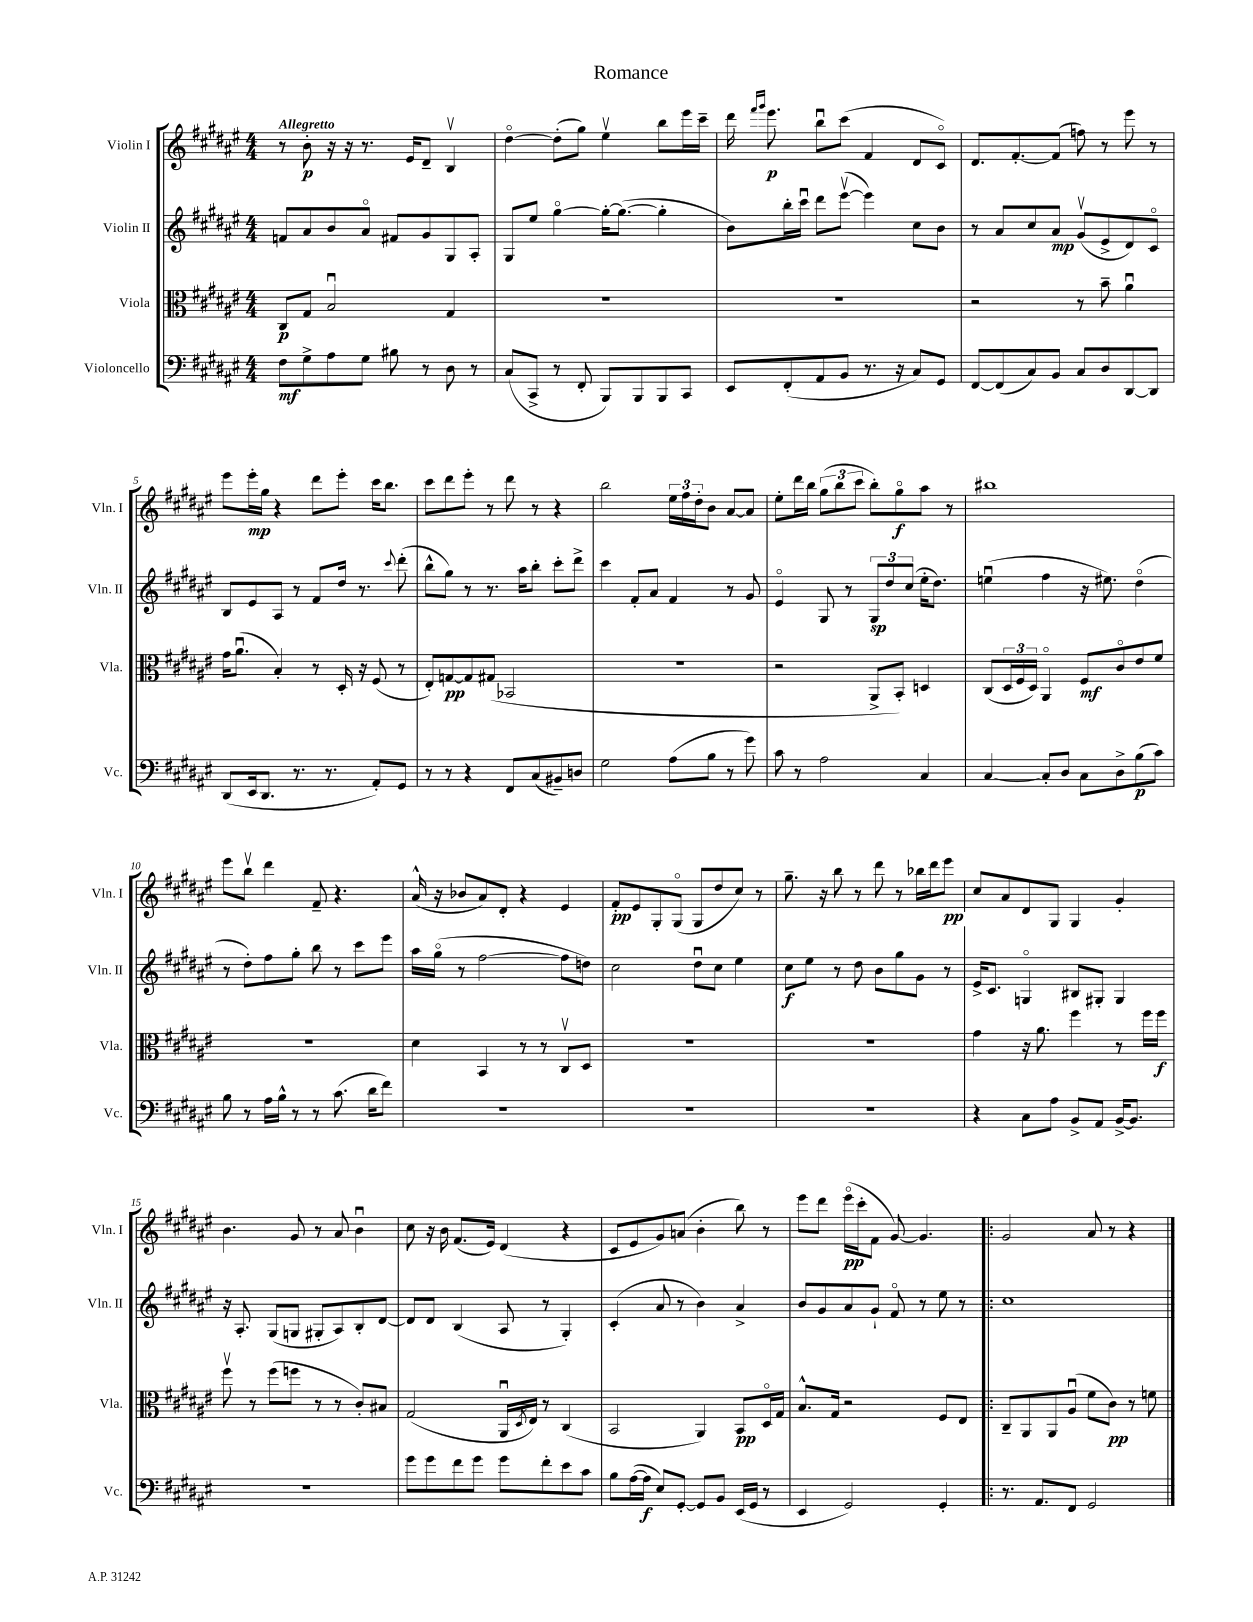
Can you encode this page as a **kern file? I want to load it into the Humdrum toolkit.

**kern	**kern	**kern	**kern
*staff4	*staff3	*staff2	*staff1
*clefF4	*clefC3	*clefG2	*clefG2
*k[f#c#g#d#a#e#]	*k[f#c#g#d#a#e#]	*k[f#c#g#d#a#e#]	*k[f#c#g#d#a#e#]
*M4/4	*M4/4	*M4/4	*M4/4
8F#	8C#	8f	8r
8G#^	8G#	8a#	8b'
8A#	2Bu	8b	16r
.	.	.	16r
8G#	.	8a#o	8.r
8B#	.	8f#	.
.	.	.	16e#
8r	.	8g#	8d#~
8D#	4G#	8G#	4Bv
8r	.	8A#'	.
=	=	=	=
(8C#	1r	8G#	[4dd#o
8CC#^	.	8ee#	.
8r	.	[4gg#o	(8dd#']
8FF#'	.	.	8gg#)
8BBB)	.	16gg#'_	4ee#v
.	.	(8.gg#_	.
8BBB	.	.	.
8BBB	.	4gg#']	8bb
8CC#	.	.	16eee#
.	.	.	16ccc#~
=	=	=	=
8EE#	1r	8b)	16ddd#
.	.	.	16qqfff#
.	.	.	16qqggg#
.	.	.	8.eee#
(8FF#'	.	16bb'	.
.	.	16ccc#u	.
8AA#	.	8ddd#	8bbu
8BB	.	([8eee#v	(8ccc#
8.r	.	4eee#])	4f#
16r	.	.	.
8C#)	.	8cc#	8d#
8GG#	.	8b	8c#o)
=	=	=	=
[8FF#	2r	8r	8.d#
(8FF#]	.	8a#	.
.	.	.	[8.f#'
8C#)	.	8cc#	.
8BB	.	8a#	(8f#]
8C#	8r	(8g#v	8ff)
8D#	8b~	8e#^	8r
[8DD#	4a#u	8d#)	8eee#
8DD#]	.	8c#o	8r
=	=	=	=
(8DD#	16g#	8B	8eee#
.	(8.a#u	.	.
16EE#	.	8e#	16eee#'
8.DD#	.	.	16gg#
.	4B')	8A#	4r
8.r	.	8r	.
.	8r	8f#	8ddd#
8.r	.	.	.
.	16D#'	16dd#	8eee#'
.	16r	8.r	.
8AA#')	(8F#	.	16ccc#
.	.	.	8.bb
.	.	8qqccc#	.
8GG#	8r	(8ddd#'	.
=	=	=	=
8r	8E#')	8bb^^	8ccc#
8r	[8G	8gg#)	8ddd#
4r	8G]	8r	8eee#'
.	(8G#	8.r	8r
8FF#	2BB-	.	8ddd#
.	.	16aa#	.
(8C#	.	8bb'	8r
8BB#~)	.	8ccc#'	4r
8D	.	8ddd#^	.
=	=	=	=
2G#	1r	4ccc#	2bb
.	.	8f#'	.
.	.	8a#	.
(8A#	.	4f#	24ee#
.	.	.	24ff#
.	.	.	24dd#'
8B	.	.	8b
8r	.	8r	[8a#
8g#)	.	8g#	8a#]
=	=	=	=
8c#	2r	4e#o	8ee#'
8r	.	.	16ddd#
.	.	.	16bb
2A#	.	8G#	(12gg#
.	.	.	12bb
.	.	8r	.
.	.	.	12ccc#
.	8AA#^	12G#	8bb')
.	.	12dd#	.
.	8BB')	.	8gg#o
.	.	(12cc#	.
4C#	4D	16ee#'	8aa#
.	.	8.dd#)	.
.	.	.	8r
=	=	=	=
[4C#	(8C#	(4eeu	1bb#
.	24D#	.	.
.	24F#	.	.
.	24D#)	.	.
8C#']	4AA#o	4ff#	.
8D#	.	.	.
8C#	8F#	16r	.
.	.	8.ee#)	.
8D#^	8c#o	.	.
(8B	8e#	(4dd#o	.
8c#)	8f#	.	.
=	=	=	=
8B	1r	8r	8eee#
8r	.	8dd#')	8bbv
16A#	.	8ff#	4ddd#
16B^^	.	.	.
8r	.	8gg#'	.
8r	.	8bb	8f#~
(8.c#	.	8r	4.r
.	.	8ccc#	.
16d#	.	.	.
8f#)	.	8eee#	.
=	=	=	=
1r	4d#	16aa#	(16a#^^
.	.	(16gg#o	16r
.	.	8r	8b-
.	4BB	[2ff#	8a#)
.	.	.	8d#'
.	8r	.	4r
.	8r	.	.
.	8C#v	8ff#]	4e#
.	8D#	8dd)	.
=	=	=	=
1r	1r	2cc#	8f#'
.	.	.	8e#
.	.	.	8G#'
.	.	.	(8G#o
.	.	8dd#u	8G#
.	.	8cc#	8dd#
.	.	4ee#	8cc#)
.	.	.	8r
=	=	=	=
1r	1r	8cc#	8.gg#~
.	.	8ee#	.
.	.	.	16r
.	.	8r	8bb
.	.	8dd#	8r
.	.	8b	8ddd#
.	.	8gg#	8r
.	.	8g#	16bb-
.	.	.	16ddd#
.	.	8r	8eee#
=	=	=	=
4r	4g#	16e#^	8cc#
.	.	8.c#	.
.	.	.	8a#
8C#	16r	4Go	8d#
.	8.a#	.	.
8A#	.	.	8G#
8BB^	4ff#	8B#	4G#
8AA#	.	8G#'	.
[16BB^	8r	4G#	4g#'
8.BB]	.	.	.
.	16ff#	.	.
.	16ff#	.	.
=	=	=	=
1r	8ff#v	16r	4.b
.	.	8.A#'	.
.	8r	.	.
.	(8ff#	(8G#	.
.	8ff	8G	8g#
.	8r	8G#'	8r
.	8r	8A#)	8a#
.	8c#')	8B'	4bu
.	8B#	[8d#	.
=	=	=	=
8g#	(2G#	8d#]	8cc#
8g#	.	8d#	16r
.	.	.	16b
8f#	.	(4B	(8.f#
8g#	.	.	.
.	.	.	16e#)
8g#	16AA#u	8A#	(4d#
.	8qD#	.	.
.	16E#)	.	.
8f#'	8r	8r	.
8e#	(4C#	4G#')	4r
8c#	.	.	.
=	=	=	=
8B	2BB	(4c#'	8c#
([16A#	.	.	8e#
16A#]	.	.	.
8E#)	.	8a#	8g#)
[8GG#'	.	8r	(8a
8GG#]	4AA#)	4b)	4b'
8BB	.	.	.
(16EE#	8BB	4a#^	8bb)
16GG#	.	.	.
8r	16D#o	.	8r
.	16G#	.	.
=	=	=	=
4EE#	8.B^^	8b	8eee#
.	.	8g#	8ddd#
.	16G#	.	.
2GG#)	2r	8a#	(16eee#o
.	.	.	16ccc#'
.	.	8g#`	8f#
.	.	8f#o	[8g#)
.	.	8r	4.g#]
4GG#'	8F#	8ee#	.
.	8E#	8r	.
=!|:	=!|:	=!|:	=!|:
8.r	8C#~	1cc#	2g#
.	8AA#	.	.
8.AA#	.	.	.
.	8AA#	.	.
8FF#	(8A#u	.	.
2GG#	8f#	.	8a#
.	8c#)	.	8r
.	8r	.	4r
.	8f	.	.
==	==	==	==
*-	*-	*-	*-
